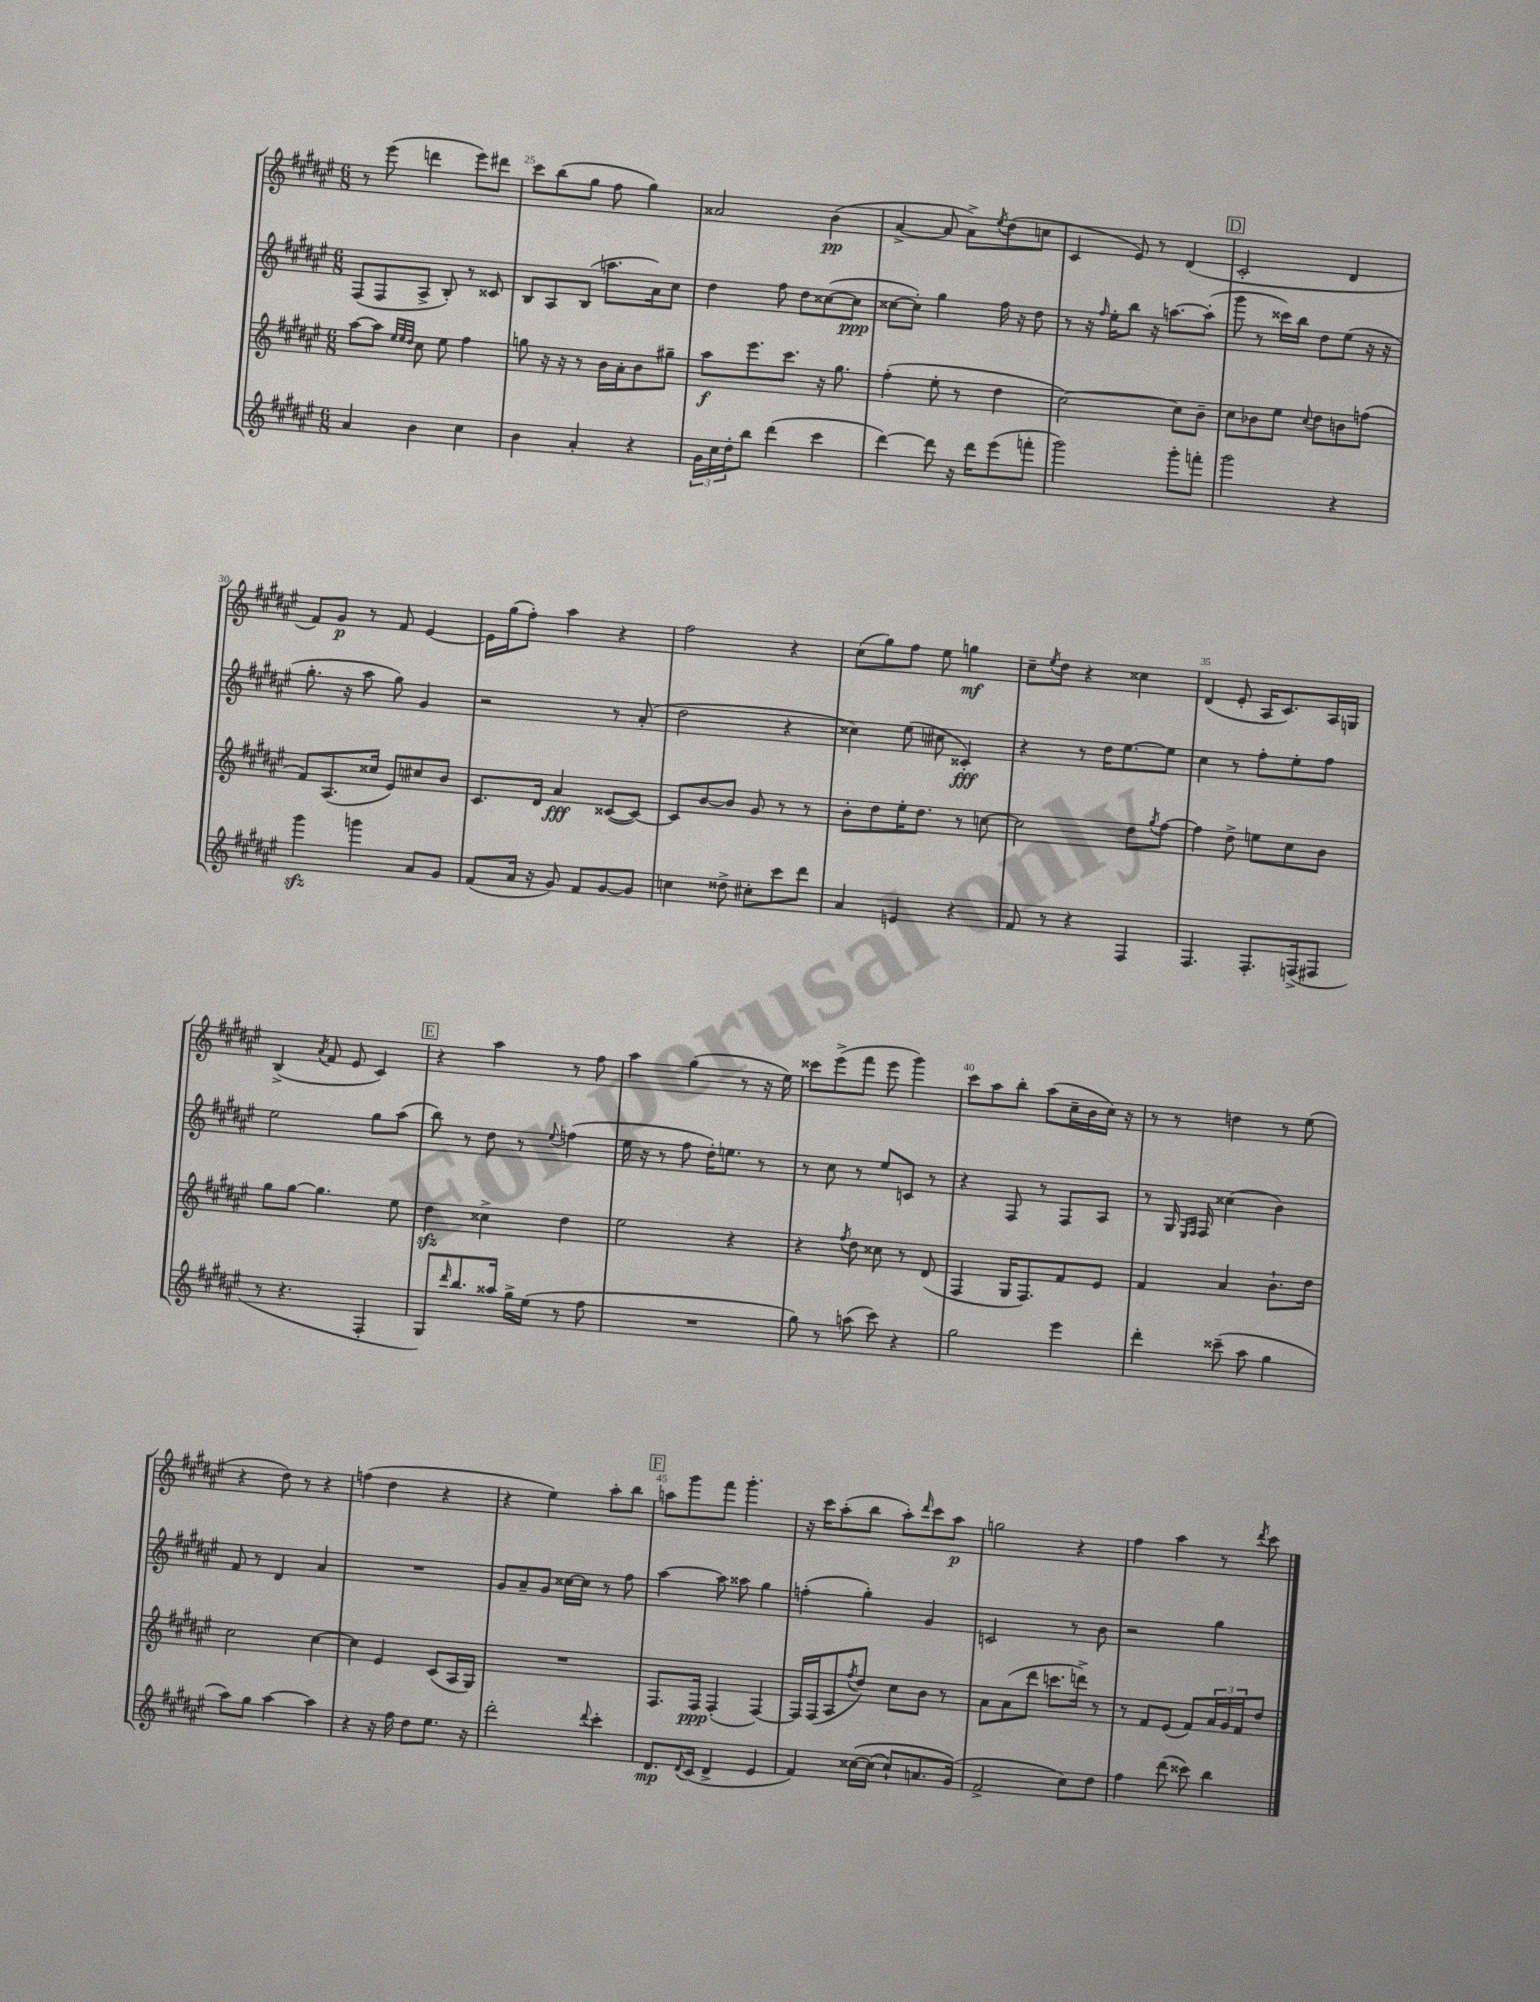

**kern	**dynam	**kern	**dynam	**kern	**dynam	**kern	**dynam
*part4	*part4	*part3	*part3	*part2	*part2	*part1	*part1
*staff4	*staff4	*staff3	*staff3	*staff2	*staff2	*staff1	*staff1
*clefG2	*	*clefG2	*	*clefG2	*	*clefG2	*
*k[f#c#g#d#a#e#]	*	*k[f#c#g#d#a#e#]	*	*k[f#c#g#d#a#e#]	*	*k[f#c#g#d#a#e#]	*
*M6/8	*	*M6/8	*	*M6/8	*	*M6/8	*
=24	=24	=24	=24	=24	=24	=24	=24
4a#/	.	[8aa#\L	.	(8F#/L	.	8r	.
.	.	8aa#\J]	.	8F#/	.	(8eee#\	.
.	.	32qqee#/LLL	.	.	.	.	.
.	.	32qqee#/	.	.	.	.	.
.	.	32qqdd#/JJJ	.	.	.	.	.
4b\	.	8cc#\	.	8A#^/J	.	4dddn\	.
.	.	8ee#\	.	8B'/)	.	.	.
4cc#\	.	4ff#\	.	8r	.	8eee#\L)	.
.	.	.	.	8c##X/	.	8ddd#X\J	.
=25	=25	=25	=25	=25	=25	=25	=25
4b\	.	8ggn\	.	8B/L	.	8ccc#\L	.
.	.	16r	.	8A#/	.	(8bb\	.
.	.	16r	.	.	.	.	.
4a#'/	.	8r	.	(8B/J	.	8gg#\J	.
.	.	16b\LL	.	8.aan\L	.	8ff#\	.
.	.	16a#'\J	.	.	.	.	.
4r	.	8b\	.	.	.	4gg#\)	.
.	.	.	.	16a#\k)	.	.	.
.	.	8gg#X~\J	.	8cc#\J	.	.	.
=26	=26	=26	=26	=26	=26	=26	=26
24g#\LL	.	8aa#\L	f	4dd#\	.	2a##X/	.
24cc#\	.	.	.	.	.	.	.
24dd#'\J	.	.	.	.	.	.	.
8bb\J	.	8.eee#\	.	.	.	.	.
(4ddd#\	.	.	.	8ff#\	.	.	.
.	.	8.ccc#\J	.	.	.	.	.
.	.	.	.	8dd#\L	.	.	.
4ccc#\	.	16r	.	([8cc##X\	.	(4b\	pp
.	.	8.gg#\	.	.	.	.	.
.	.	.	.	8cc##\J]	ppp	.	.
=27	=27	=27	=27	=27	=27	=27	=27
[4ddd#\)	.	(4ff#'\	.	[8cc##X\L	.	[4a#^/	.
.	.	.	.	8cc##'\J])	.	.	.
8ddd#\]	.	8ee#'\	.	4gg#\	.	8a#/]	.
16r	.	8r	.	.	.	8a#^\L)	.
16ddd#\KL	.	.	.	.	.	.	.
.	.	.	.	.	.	8qee#/	.
(8eee#\	.	4dd#\	.	16ff#\	.	(8dd#\	.
.	.	.	.	16r	.	.	.
8fffn'\J	.	.	.	8dd#\	.	8ccn\J	.
=28	=28	=28	=28	=28	=28	=28	=28
2ggg#\)	.	[2cc#\)	.	8r	.	4c#/	.
.	.	.	.	16r	.	.	.
.	.	.	.	16qqff#/	.	.	.
.	.	.	.	16ee#'\KL	.	.	.
.	.	.	.	8bb\J	.	8e#/)	.
.	.	.	.	16r	.	8r	.
.	.	.	.	[8.aan\L	.	.	.
8ggg#'\L	.	8cc#\L]	.	.	.	(4d#/	.
8fffn'\J	.	8b~\J	.	(8aa'\J]	.	.	.
!!LO:REH:place=s1:t=D
=29	=29	=29	=29	=29	=29	=29	=29
2ggg#\	.	8cc#\L	.	8ggg#\	.	2c#'/	.
.	.	8b-X\	.	8r	.	.	.
.	.	8ee#\J	.	16ccc##X\LL)	.	.	.
.	.	.	.	16bb\JJ	.	.	.
.	.	8qqcc#/	.	.	.	.	.
.	.	8dd#\L	.	8dd#\L	.	.	.
4r	.	8bn\	.	(8ee#\J	.	4d#/	.
.	.	(8ffn\J	.	16r	.	.	.
.	.	.	.	16r	.	.	.
!!LO:LB:g=z
=30	=30	=30	=30	=30	=30	=30	=30
4ggg#zz\	.	8f#/L)	.	8.gg#'\	.	8f#/L)	.
.	.	(8.A#/	.	.	.	8g#/J	p
.	.	.	.	16r	.	.	.
4gggn\	.	.	.	8aa#\	.	8r	.
.	.	16cc##X/Jk	.	.	.	.	.
.	.	8e#/L)	.	8gg#\)	.	8f#/	.
8a#/L	.	8cc#X/	.	4g#/	.	[4e#/	.
8g#/J	.	8b/J	.	.	.	.	.
=31	=31	=31	=31	=31	=31	=31	=31
(8f#/L	.	8.c#/L	.	2r	.	16e#\LL]	.
.	.	.	.	.	.	(16gg#\J	.
16a#/Jk	.	.	.	.	.	8ff#'\J)	.
16r	.	16d#/Jk	.	.	.	.	.
8g#/)	.	4a#/	fff	.	.	4aa#\	.
8f#/L	.	.	.	.	.	.	.
[8g#/	.	([8c##X/L	.	8r	.	4r	.
8g#/J]	.	8c##/J_)	.	(8a#'/	.	.	.
=32	=32	=32	=32	=32	=32	=32	=32
4ccn\	.	8c##/L]	.	2dd#\	.	2ff#\	.
.	.	[8b/	.	.	.	.	.
8dd##X^\	.	8b/J]	.	.	.	.	.
8cc#X'\L	.	8g#/	.	.	.	.	.
8ccc#\	.	8r	.	4r	.	4r	.
8ddd#\J	.	8r	.	.	.	.	.
=33	=33	=33	=33	=33	=33	=33	=33
4a#/	.	8b'\L	.	4cc##X\)	.	(8cc#\L	.
.	.	8dd#\	.	.	.	8gg#\)	.
4en/	.	16ee#'\K	.	(8ee#\	.	8ff#\J	.
.	.	8.dd#\J	.	.	.	.	.
.	.	.	.	8cc#X\	.	8ee#\	.
4r	.	8r	.	4c##X'/)	fff	4ggn\	mf
.	.	[8ccn\	.	.	.	.	.
=34	=34	=34	=34	=34	=34	=34	=34
8f#/	.	2cc\]	.	4r	.	8cc#~\L	.
.	.	.	.	.	.	8qee#/	.
8r	.	.	.	.	.	8dd#\J	.
4r	.	.	.	8r	.	4r	.
.	.	.	.	16dd#\KL	.	.	.
.	.	.	.	[8.ee#\	.	.	.
4F#/	.	8dd#\L	.	.	.	4cc##X\	.
.	.	8qgg#/	.	.	.	.	.
.	.	[8ff#\J	.	8ee#\J]	.	.	.
=35	=35	=35	=35	=35	=35	=35	=35
4.F#/	.	4ff#\]	.	4cc#\	.	(4d#/	.
.	.	8dd#^\	.	8r	.	8e#'/	.
8.F#'/L	.	8een\L	.	8ff#'\L	.	16A#/KL	.
.	.	.	.	.	.	8.c#/)	.
.	.	8cc#\	.	8ee#'\	.	.	.
(16Fn^/k	.	.	.	.	.	.	.
8F#X/J	.	8b\J	.	8ff#\J	.	16A#/L	.
.	.	.	.	.	.	16Gn/JJ	.
!!LO:LB:g=z
=36	=36	=36	=36	=36	=36	=36	=36
8r	.	8gg#\L	.	2ee#\	.	(4B^/	.
4.r	.	[8gg#\J	.	.	.	.	.
.	.	.	.	.	.	8qa#/	.
.	.	4.gg#\]	.	.	.	8f#/	.
.	.	.	.	.	.	8e#/	.
4F#'/	.	.	.	8gg#\L	.	4c#/)	.
.	.	8ee#\	.	(8aa#\J	.	.	.
!!LO:REH:place=s1:t=E
=37	=37	=37	=37	=37	=37	=37	=37
8G#/L)	.	4dd#zz\	.	8bb\)	.	4r	.
16qqddd#/	.	.	.	.	.	.	.
8.bb/	.	.	.	8r	.	.	.
.	.	4cc##X^\	.	8dd#\	.	4aa#\	.
16aa##X/Jk	.	.	.	.	.	.	.
16gg#^\LL	.	.	.	8r	.	.	.
(16ee#\JJ	.	.	.	.	.	.	.
.	.	.	.	8qqee#/	.	.	.
8r	.	4dd#\	.	(4ffn\	.	8r	.
8ff#\	.	.	.	.	.	8ff#\	.
=38	=38	=38	=38	=38	=38	=38	=38
2.r	.	2ee#\	.	16ee#\	.	4aa#\	.
.	.	.	.	16r	.	.	.
.	.	.	.	8r	.	.	.
.	.	.	.	8ff#\	.	(4gg#\	.
.	.	.	.	16dd#'\KL)	.	.	.
.	.	.	.	8.een\J	.	.	.
.	.	4r	.	.	.	8r	.
.	.	.	.	8r	.	16r	.
.	.	.	.	.	.	16ee#\)	.
=39	=39	=39	=39	=39	=39	=39	=39
8gg#\)	.	4r	.	8r	.	8ccc##X\L	.
8r	.	.	.	8cc#\	.	(8eee#^\	.
.	.	8qff#/	.	.	.	.	.
(8aan\	.	8dd#\	.	8r	.	8fff#\J	.
8ccc#\)	.	8cc##X\	.	8ee#/L	.	8eee#\	.
4r	.	8r	.	8cn/J	.	4ggg#\)	.
.	.	(8d#/	.	8r	.	.	.
=40	=40	=40	=40	=40	=40	=40	=40
2gg#\	.	4F#/	.	4r	.	8ccc#\L	.
.	.	.	.	.	.	8aa#\	.
.	.	16G#/KL	.	8F#/	.	8bb'\J	.
.	.	8.F#/)	.	.	.	.	.
.	.	.	.	8r	.	(8aa#\L	.
4eee#\	.	8f#/	.	8F#/L	.	16cc#~\L	.
.	.	.	.	.	.	16b\	.
.	.	8e#/J	.	8A#/J	.	16cc#\JJ)	.
.	.	.	.	.	.	16r	.
=41	=41	=41	=41	=41	=41	=41	=41
4ddd#'\	.	4f#/	.	8r	.	8r	.
.	.	.	.	16G#/	.	8r	.
.	.	.	.	16qqE#/LL	.	.	.
.	.	.	.	16qqF#/JJ	.	.	.
.	.	.	.	16F#/	.	.	.
(8ccc##X~\	.	4a#/	.	(4cc##X\	.	4ddn\	.
8aa#\	.	.	.	.	.	.	.
4gg#\	.	8.b`\L	.	4b\)	.	8r	.
.	.	.	.	.	.	(8ee#\	.
.	.	16dd#\Jk	.	.	.	.	.
!!LO:LB:g=z
=42	=42	=42	=42	=42	=42	=42	=42
8aa#\L)	.	2cc#\	.	8f#/	.	4r	.
8gg#\J	.	.	.	8r	.	.	.
[4aa#\	.	.	.	4d#/	.	8dd#\)	.
.	.	.	.	.	.	8r	.
4aa#\]	.	[4cc#\	.	4a#/	.	4r	.
=43	=43	=43	=43	=43	=43	=43	=43
4r	.	4cc#\]	.	2.r	.	(4ffn\	.
16r	.	4e#/	.	.	.	4dd#\	.
16ff#\	.	.	.	.	.	.	.
8dd#\L	.	.	.	.	.	.	.
8.ee#\J	.	(8c#/L	.	.	.	4r	.
.	.	16A#/L	.	.	.	.	.
16r	.	16G#/JJ)	.	.	.	.	.
=44	=44	=44	=44	=44	=44	=44	=44
2ddd#'\	.	2.r	.	8g#/L	.	4r	.
.	.	.	.	8a#~/	.	.	.
.	.	.	.	8g#/J	.	4ee#\)	.
.	.	.	.	[16cc##X\LL	.	.	.
.	.	.	.	16cc##\JJ]	.	.	.
8qqddd#/	.	.	.	.	.	.	.
4ccc#'\	.	.	.	8r	.	8aa#'\L	.
.	.	.	.	8ff#\	.	8bb\J	.
!!LO:REH:place=s1:t=F
=45	=45	=45	=45	=45	=45	=45	=45
8.d#/L	mp	8.F#/L	.	[4aa#\	.	8aan\L	.
.	.	.	.	.	.	8ggg#\	.
8qqd#/	.	.	.	.	.	.	.
(16c#/Jk	.	16F#/Jk	ppp	.	.	.	.
4d#^/	.	(4F#'/	.	8aa#\]	.	8fff#\J	.
.	.	.	.	8aa##X\	.	4.ggg#'\	.
4e#/	.	[4F#/)	.	4gg#\	.	.	.
=46	=46	=46	=46	=46	=46	=46	=46
4f#/)	.	16F#/LL]	.	(4ffn'\	.	16r	.
.	.	(16F#/J	.	.	.	16ccc#\KL	.
.	.	8A#/	.	.	.	(8aa#'\	.
.	.	8qff#/	.	.	.	.	.
([16cc##X\LL	.	8dd#/J)	.	4gg#'\)	.	8bb\J	.
(16cc##\JJ]	.	.	.	.	.	.	.
8cc##`/L)	.	8cc#\L	.	.	.	8aa#'\L)	.
.	.	.	.	.	.	16qqddd#/	.
8.an/	.	8b\J	.	4g#/	.	8ccc#\	.
.	.	8r	.	.	.	8aa#\J	p
(16g#/Jk)	.	.	.	.	.	.	.
=47	=47	=47	=47	=47	=47	=47	=47
2f#^/	.	8a#\L	.	2cn/	.	2ggn\	.
.	.	(8a#\	.	.	.	.	.
.	.	8ddd#\J	.	.	.	.	.
.	.	8.cccn\L	.	.	.	.	.
8cc#\L)	.	.	.	8r	.	4r	.
.	.	16dddn^\Jk)	.	.	.	.	.
8dd#\J	.	8r	.	8b\	.	.	.
=48	=48	=48	=48	=48	=48	=48	=48
4ff#\	.	8r	.	2r	.	4ff#\	.
.	.	8f#/L	.	.	.	.	.
(8ddd#\	.	(8e#/J	.	.	.	4aa#\	.
8ccc##X\)	.	8f#/L)	.	.	.	.	.
4bb\	.	24a#/L	.	4gg#\	.	8r	.
.	.	24g#/	.	.	.	.	.
.	.	24f#/J	.	.	.	.	.
.	.	.	.	.	.	8qddd#/	.
.	.	8dd#/J	.	.	.	8ccc#\	.
==	==	==	==	==	==	==	==
*-	*-	*-	*-	*-	*-	*-	*-
